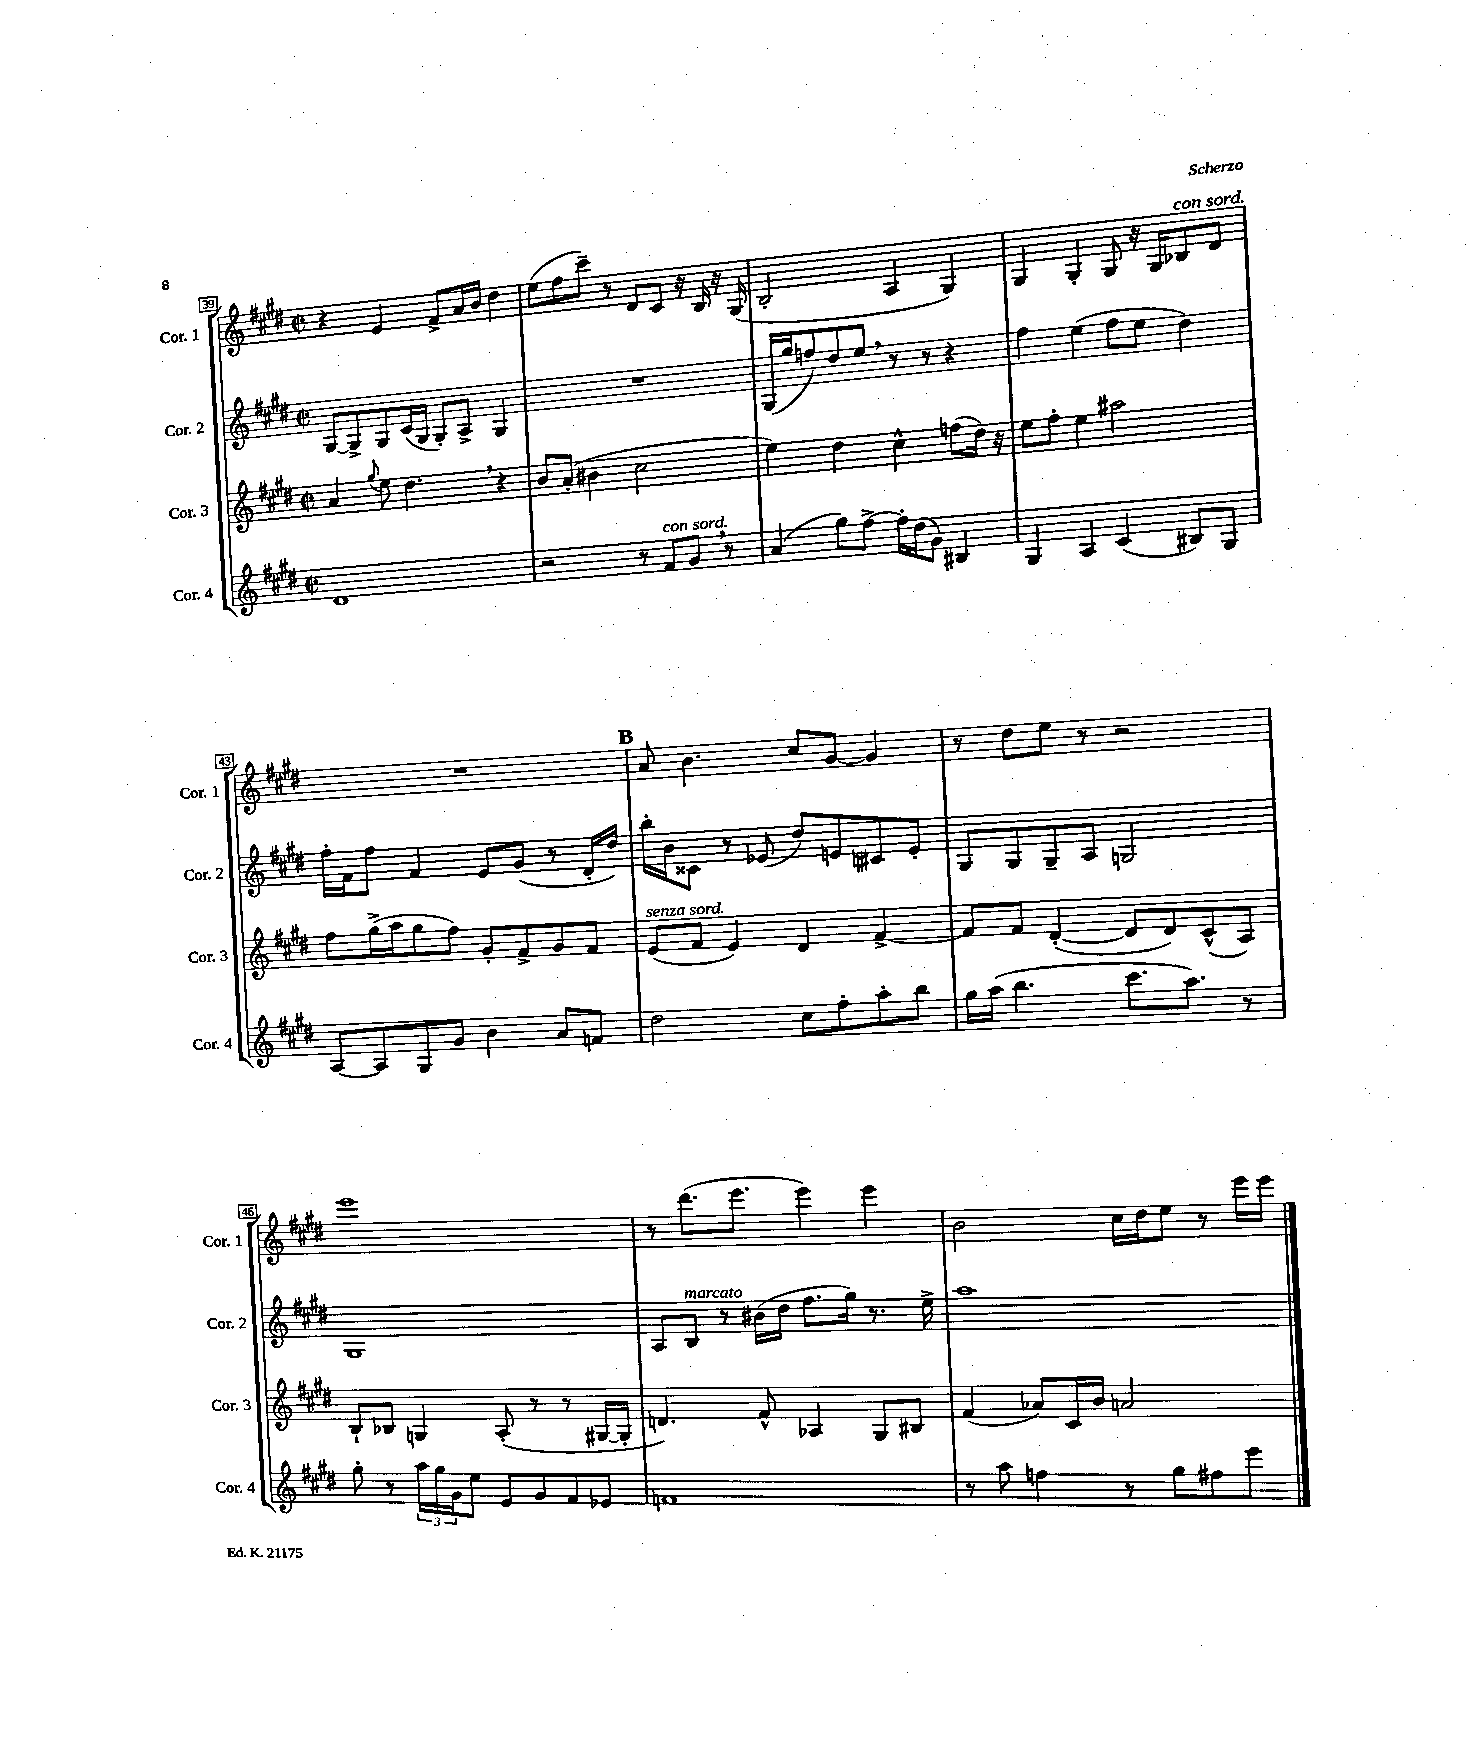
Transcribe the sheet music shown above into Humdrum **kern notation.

**kern	**kern	**kern	**kern
*part4	*part3	*part2	*part1
*staff4	*staff3	*staff2	*staff1
*I"Cor. 4	*I"Cor. 3	*I"Cor. 2	*I"Cor. 1
*I'Cor. 4	*I'Cor. 3	*I'Cor. 2	*I'Cor. 1
*clefG2	*clefG2	*clefG2	*clefG2
*k[f#c#g#d#]	*k[f#c#g#d#]	*k[f#c#g#d#]	*k[f#c#g#d#]
*M2/2	*M2/2	*M2/2	*M2/2
*met(c|)	*met(c|)	*met(c|)	*met(c|)
=39	=39	=39	=39
1d#	4a/	[8G#/L	4r
.	.	8G#^/]	.
.	8qqgg#/	.	.
.	8ee\	8G#/	4e/
.	4.dd#,\	(16c#/L	.
.	.	16G#/JJ	.
.	.	8G#'/L)	8f#^/L
.	.	8A^/J	16a/L
.	.	.	16b/JJ
.	4r	4G#/	4dd#\
=40	=40	=40	=40
2r	8b/L	1r	(8ee\L
.	(8a'/J	.	8ff#\
.	4b#X\	.	8ccc#~\J)
.	.	.	8r
8r	2cc#\	.	8d#/L
!LO:TX:a:i:t=con sord.	!	!	!
8f#/L	.	.	8c#/J
8g#,/J	.	.	16r
.	.	.	16B/
8r	.	.	16r
.	.	.	(16G#/
=41	=41	=41	=41
(4a/	4ee\)	(16G#/LL	2B'/
.	.	16gg#/J	.
.	.	8ffn/)	.
8gg#\L)	4dd#\	8dd#/	.
[8ff#^\J	.	8ee,/J	.
16ff#'\LL]	4cc#^^\	8r	4A/
(16dd#\J	.	.	.
8g#\J)	.	8r	.
4B#X/	(8ffn\L	4r	4G#/)
.	16dd#\Jk)	.	.
.	16r	.	.
=42	=42	=42	=42
4G#/	8ee\L	4ff#\	4G#/
.	8ff#'\J	.	.
4A/	4ee\	(4ee\	4G#'/
(4c#/	2aa#X\	8ff#\L	8G#/
.	.	8ee\J	16r
.	.	.	16G#/KL
!	!	!	!LO:TX:a:i:t=con sord.
8B#X/L)	.	4dd#\)	8B-X/
8G#/J	.	.	8d#/J
!!LO:LB:g=z
=43	=43	=43	=43
[8A/L	8ff#\L	16ff#'\LL	1r
.	.	16f#\J	.
8A/]	(16gg#^\L	8ff#\J	.
.	16aa\J	.	.
8G#/	8gg#\	4f#/	.
8g#/J	8ff#\J)	.	.
4b\	8g#'/L	8e/L	.
.	8f#^/	(8g#/J	.
8a/L	8g#/	8r	.
8fn/J	8f#/J	16d#'/LL	.
.	.	16dd#/JJ)	.
!!LO:REH:place=s1:t=B
=44	=44	=44	=44
!	!LO:TX:a:i:t=senza sord.	!	!
2dd#\	(8e/L	16bb'\LL	8a/
.	.	16b\J	.
.	8f#/J	8c##X\J	4.b\
.	4e/)	8r	.
.	.	(8e-X/	.
8cc#\L	4d#/	8dd#/L)	8cc#/L
8ff#'\	.	8en/	[8g#/J
8aa'\	[4f#^/	8c#X/	4g#/]
8bb\J	.	8e'/J	.
=45	=45	=45	=45
16gg#\LL	8f#/L]	8G#/L	8r
(16aa\JJ	.	.	.
4.bb\	8f#/J	8G#/	8dd#\L
.	([4d#'/	8G#~/	8ee\J
.	.	8A/J	8r
8.ccc#\L	8d#/L]	2Gn/	2r
.	8d#/)	.	.
8.aa\J)	.	.	.
.	(8c#^^/	.	.
8r	8A/J)	.	.
!!LO:LB:g=z
=46	=46	=46	=46
8gg#'\	8B`/L	1G#	1eee
8r	8B-X/J	.	.
24aa\LL	4Gn/	.	.
24gg#\	.	.	.
24g#\J	.	.	.
8ee\J	.	.	.
8e/L	(8A'/	.	.
8g#/	8r	.	.
8f#/	8r	.	.
8e-X/J	[16G#X/LL	.	.
.	16G#'/JJ]	.	.
=47	=47	=47	=47
1fn	4.dn/)	8A/L	8r
!	!	!LO:TX:a:i:t=marcato	!
.	.	8B/J	(8.ddd#\L
.	.	8r	.
.	.	.	8.eee\J
.	8f#^^/	(16b#X\LL	.
.	.	16dd#\JJ	.
.	4A-X/	8.ff#\L	4eee\)
.	.	16gg#\Jk)	.
.	8G#/L	8.r	4eee\
.	8B#X/J	.	.
.	.	16ee^\	.
=48	=48	=48	=48
8r	(4f#/	1aa	2b\
8aa\	.	.	.
4ffn\	8a-X/L)	.	.
.	16c#/L	.	.
.	16b/JJ	.	.
8r	2an/	.	16cc#\LL
.	.	.	16dd#\J
8gg#\L	.	.	8ee\J
8ff#X\	.	.	8r
8eee\J	.	.	16eee\LL
.	.	.	16eee\JJ
==	==	==	==
*-	*-	*-	*-
